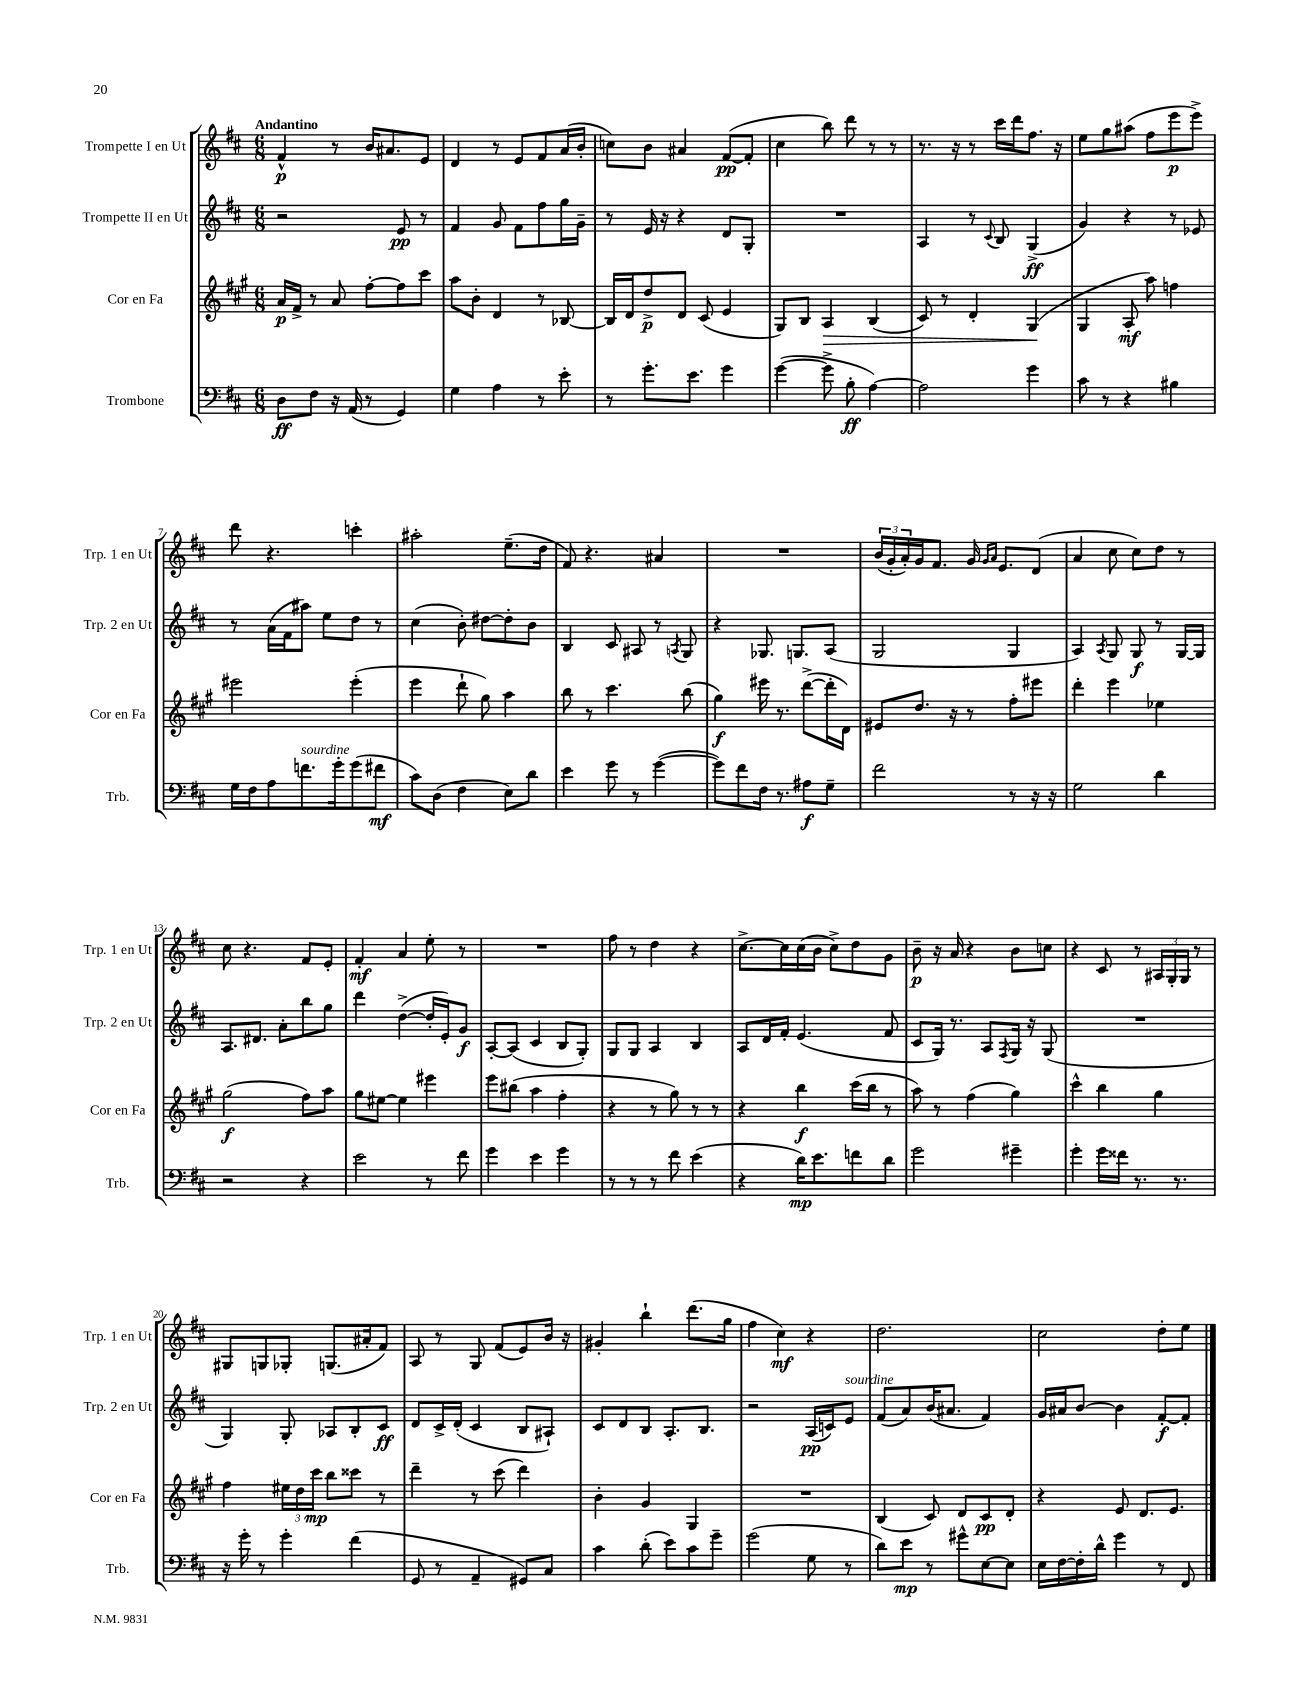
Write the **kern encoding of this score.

**kern	**kern	**kern	**kern
*staff4	*staff3	*staff2	*staff1
*clefF4	*clefG2	*clefG2	*clefG2
*k[f#c#]	*k[f#c#g#]	*k[f#c#]	*k[f#c#]
*M6/8	*M6/8	*M6/8	*M6/8
8D	16a	2r	4f#^^
.	16f#^	.	.
8F#	8r	.	.
16r	8a	.	8r
(16AA	.	.	.
8r	[8ff#'	.	16b
.	.	.	8.a#
4GG)	8ff#]	8e	.
.	8ccc#	8r	8e
=	=	=	=
4G	8aa	4f#	4d
.	8b'	.	.
4A	4d	8g	8r
.	.	8f#	8e
8r	8r	8ff#	8f#
8e'	[8B-	16gg	(16a
.	.	16g~	16b'
=	=	=	=
8r	16B-]	8r	8cc)
.	16d	.	.
8.g'	8dd^	16e	8b
.	.	16r	.
.	8d	4r	4a#
8.e	.	.	.
.	(8c#	.	.
4g	4e	8d	([8f#
.	.	8G'	8f#']
=	=	=	=
([4g	8G#)	2.r	4cc#
.	8B	.	.
8g^]	4A	.	8bb)
8B'	.	.	8ddd
[4A)	(4B	.	8r
.	.	.	8r
=	=	=	=
2A]	8c#)	4A	8.r
.	8r	.	.
.	.	.	16r
.	4d'	8r	8r
.	.	8qqc#	.
.	.	8B	16ccc#
.	.	.	16ddd
4g	(4G#	(4G^	8.ff#
.	.	.	16r
=	=	=	=
8c#	4G#	4g)	8ee
8r	.	.	8gg
4r	8A'	4r	(8aa#
.	8aa)	.	8ff#
4B#	4ff	8r	8eee
.	.	8e-	8eee^)
=	=	=	=
16G	2eee#	8r	8ddd
16F#	.	.	.
8A	.	(16a	4.r
.	.	16f#	.
8.f	.	8aa#)	.
.	.	8ee	.
16g'	.	.	.
(8g	(4eee#'	8dd	4ccc'
8f#	.	8r	.
=	=	=	=
8c#)	4eee	(4cc#	2aa#'
(8D	.	.	.
4F#	8ddd`	8b')	.
.	8gg#)	[8dd#	.
8E)	4aa	8dd#']	(8.ee~
8d	.	8b	.
.	.	.	16dd
=	=	=	=
4e	8bb	4B	8f#)
.	8r	.	4.r
8g	4.ccc#	8c#	.
8r	.	8A#	.
([4g	.	8r	4a#
.	.	8qA	.
.	(8bb	8G	.
=	=	=	=
8g])	4gg#)	4r	2.r
8f#	.	.	.
16F#	16eee#	8.G-	.
8.r	8.r	.	.
.	.	8.G	.
8A#	([8ddd^	.	.
8G~	16ddd']	(8A	.
.	16d)	.	.
=	=	=	=
2f#	8e#	2G	(24b
.	.	.	24g'
.	.	.	24a')
.	8.dd	.	16g
.	.	.	8.f#
.	16r	.	.
.	8r	.	16g
.	.	.	16qqg
.	.	.	16qqa
.	.	.	8.e
8r	8ff#'	4G	.
16r	8eee#	.	(8d
16r	.	.	.
=	=	=	=
2G	4ddd'	4A)	4a
.	.	8qA	.
.	4eee	8G	8cc#
.	.	8G	8cc#)
4d	4ee-	8r	8dd
.	.	[16G	8r
.	.	16G]	.
=	=	=	=
2r	(2gg#	8.A	8cc#
.	.	.	4.r
.	.	8.d#	.
.	.	8a'	.
4r	8ff#)	8bb	8f#
.	8aa	8gg	8e'
=	=	=	=
2e	8gg#	4ddd	4f#'
.	[8ee#	.	.
.	4ee#]	([4dd^	4a
8r	4eee#	16dd']	8ee'
.	.	16e')	.
8f#	.	8g	8r
=	=	=	=
4g	8eee	[8A'	2.r
.	(8bb#	(8A]	.
4e	4aa	4c#	.
4g	4ff#'	8B	.
.	.	8G')	.
=	=	=	=
8r	4r	8G	8ff#
8r	.	8G	8r
8r	8r	4A	4dd
8f#	8gg#)	.	.
(4e	8r	4B	4r
.	8r	.	.
=	=	=	=
4r	4r	8A	[8.cc#^
.	.	16d	.
.	.	16f#'	16cc#]
16d)	4bb	(4.e	(16cc#
8.e	.	.	16b
.	.	.	8cc#^)
8f	(16ccc#	.	8dd
.	16bb	.	.
8d	8r	8f#	8g
=	=	=	=
2g	8aa)	8c#	8b~
.	8r	16G)	16r
.	.	8.r	16a
.	(4ff#	.	4r
.	.	8A	.
.	.	8qF#	.
4g#~	4gg#)	16G	8b
.	.	16r	.
.	.	(8G	8cc
=	=	=	=
4g'	4ccc#^^	2.r	4r
16g	4bb	.	8c#
16f##	.	.	.
8.r	.	.	8r
.	4gg#	.	24A#
.	.	.	24G'
8.r	.	.	.
.	.	.	24G
.	.	.	8r
=	=	=	=
16r	4ff#	4G)	8G#
16g'	.	.	.
8r	.	.	8G
4g'	24ee#	8G'	8G-'
.	24dd	.	.
.	24ccc#	.	.
.	8bb	8A-	(8.G
(4f#	8ccc##	8B'	.
.	.	.	16a#'
.	8r	8c#	8f#)
=	=	=	=
8GG	4ddd~	8d	8A
8r	.	16c#^	8r
.	.	(16d'	.
4AA~	8r	4c#	8G
.	(8ccc#	.	(8f#
8GG#)	4ddd)	8B	8e)
8C#	.	8A#`)	16b
.	.	.	16r
=	=	=	=
4c#	4b'	8c#	4g#'
.	.	8d	.
(8d'	4g#	8B	4bb`
8e)	.	8.A'	.
8c#	4G#	.	(8.ddd
.	.	8.B	.
8g~	.	.	.
.	.	.	16gg
=	=	=	=
(2g	2.r	2r	4ff#
.	.	.	4cc#)
8G	.	(16A	4r
.	.	16c)	.
8r	.	8e	.
=	=	=	=
8d)	(4B	(8f#	2.dd
8e	.	8a)	.
8r	8c#)	(16b	.
.	.	8.a#	.
8g#^^	8d	.	.
[8E	8c#	4f#)	.
8E]	8d'	.	.
=	=	=	=
16E	4r	16g	2cc#
[16F#	.	16a#	.
16F#']	.	[8b	.
16d^^	.	.	.
4g	8e	4b]	.
.	8.d	.	.
8r	.	[8f#'	8dd'
.	8.e	.	.
8FF#	.	8f#']	8ee
==	==	==	==
*-	*-	*-	*-
